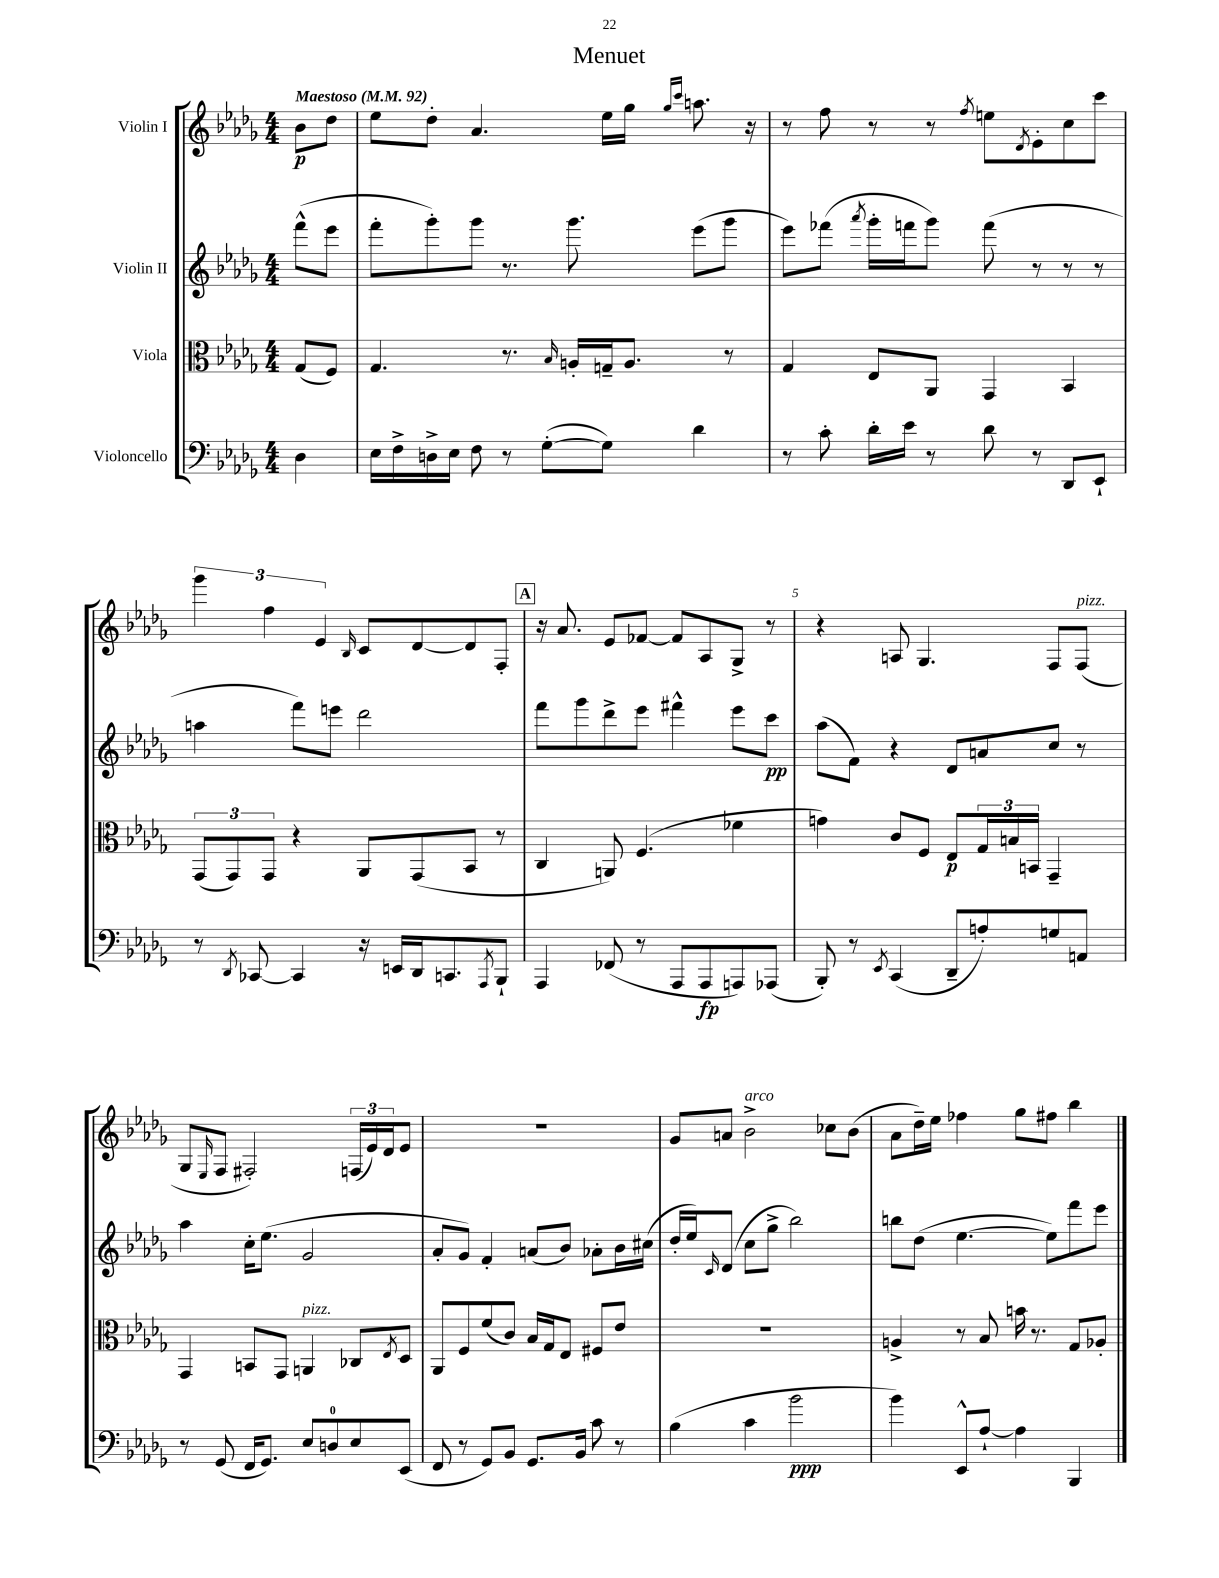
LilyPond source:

\header { title = "Menuet" }
<<
\new StaffGroup <<
\new Staff = "s0" \with { instrumentName = "Violin I" } {
    \clef treble \key des \major \numericTimeSignature \time 4/4 \partial 4 \tempo "Maestoso" 4 = 92
    bes'8\p des''8 |
    ees''8 des''8-. aes'4. ees''16 ges''16 \grace { ges''16 c'''16 } a''8. r16 |
    r8 f''8 r8 r8 \acciaccatura { f''8 } e''8 \acciaccatura { des'8 } ees'8-. c''8 c'''8 |
    \tuplet 3/2 { ges'''4 f''4 ees'4 } \grace { bes16 } c'8 des'8~ des'8 f8-. |
    \mark \markup { \box "A" } r16 aes'8. ees'8 fes'8~ fes'8 aes8 ges8-> r8 |
    r4 a8 ges4. f8 f8^\markup { \italic "pizz." }( |
    ges8 \grace { ees16 } f8 fis2-.) \tuplet 3/2 { f16( ees'16) des'16 } ees'8 |
    R1 |
    ges'8 a'8 bes'2->^\markup { \italic "arco" } ces''8 bes'8( |
    aes'8 des''16--) ees''16 fes''4 ges''8 fis''8 bes''4 \bar "|." |
}
\new Staff = "s1" \with { instrumentName = "Violin II" } {
    \clef treble \key des \major \numericTimeSignature \time 4/4 \partial 4
    f'''8-^( ees'''8 |
    f'''8-. ges'''8-.) ges'''8 r8. ges'''8. ees'''8( ges'''8 |
    ees'''8) fes'''8( \acciaccatura { aes'''8 } ges'''16-. f'''16 ges'''8) f'''8( r8 r8 r8 |
    a''4 f'''8) e'''8 des'''2 |
    \mark \markup { \box "A" } f'''8 ges'''8 des'''8-> ees'''8 fis'''4-^ ees'''8 c'''8\pp |
    aes''8( f'8) r4 des'8 a'8 c''8 r8 |
    aes''4 c''16-. ees''8.( ges'2 |
    aes'8-. ges'8) f'4-. a'8( bes'8) aes'8-. bes'16 cis''16( |
    des''16-. ees''16) \grace { c'16 } des'8( c''8 ges''8-> bes''2) |
    b''8 des''8( ees''4.~ ees''8) f'''8 ees'''8 \bar "|." |
}
\new Staff = "s2" \with { instrumentName = "Viola" } {
    \clef alto \key des \major \numericTimeSignature \time 4/4 \partial 4
    ges8( f8) |
    ges4. r8. \grace { bes16 } a16-. g16-- a8. r8 |
    ges4 ees8 aes,8 ges,4 bes,4 |
    \tuplet 3/2 { ges,8( ges,8) ges,8 } r4 aes,8 ges,8( bes,8 r8 |
    \mark \markup { \box "A" } c4 a,8) f4.( fes'4 |
    g'4) c'8 f8 ees8\p \tuplet 3/2 { ges16 b16 b,16 } ges,4-- |
    ges,4 b,8 ges,8 a,4^\markup { \italic "pizz." } ces8 \acciaccatura { ees8 } des8 |
    aes,8 f8 f'8( c'8) bes16 ges16 ees8 fis8 ees'8 |
    R1 |
    a4-> r8 bes8 b'16 r8. ges8 aes8-. \bar "|." |
}
\new Staff = "s3" \with { instrumentName = "Violoncello" } {
    \clef bass \key des \major \numericTimeSignature \time 4/4 \partial 4
    des4 |
    ees16 f16-> d16-> ees16 f8 r8 ges8~-.( ges8) des'4 |
    r8 c'8-. des'16-. ees'16 r8 des'8 r8 des,8 ees,8-! |
    r8 \acciaccatura { des,8 } ces,8~ ces,4 r16 e,16 des,16 c,8. \acciaccatura { aes,,8 } bes,,8-! |
    \mark \markup { \box "A" } aes,,4 fes,8( r8 aes,,8 aes,,8\fp a,,8) aes,,8( |
    bes,,8-.) r8 \acciaccatura { ees,8 } c,4( des,8-- a8-.) g8 a,8 |
    r8 ges,8( f,16 ges,8.) ees8 d8-0 ees8 ees,8( |
    f,8 r8 ges,8) bes,8 ges,8. bes,16 c'8 r8 |
    bes4( c'4 bes'2\ppp |
    bes'4) ees,8-^ aes8~-! aes4 bes,,4 \bar "|." |
}
>>
>>
\layout { \context { \Score \override BarNumber.break-visibility = ##(#f #t #t) barNumberVisibility = #(every-nth-bar-number-visible 5) } }
